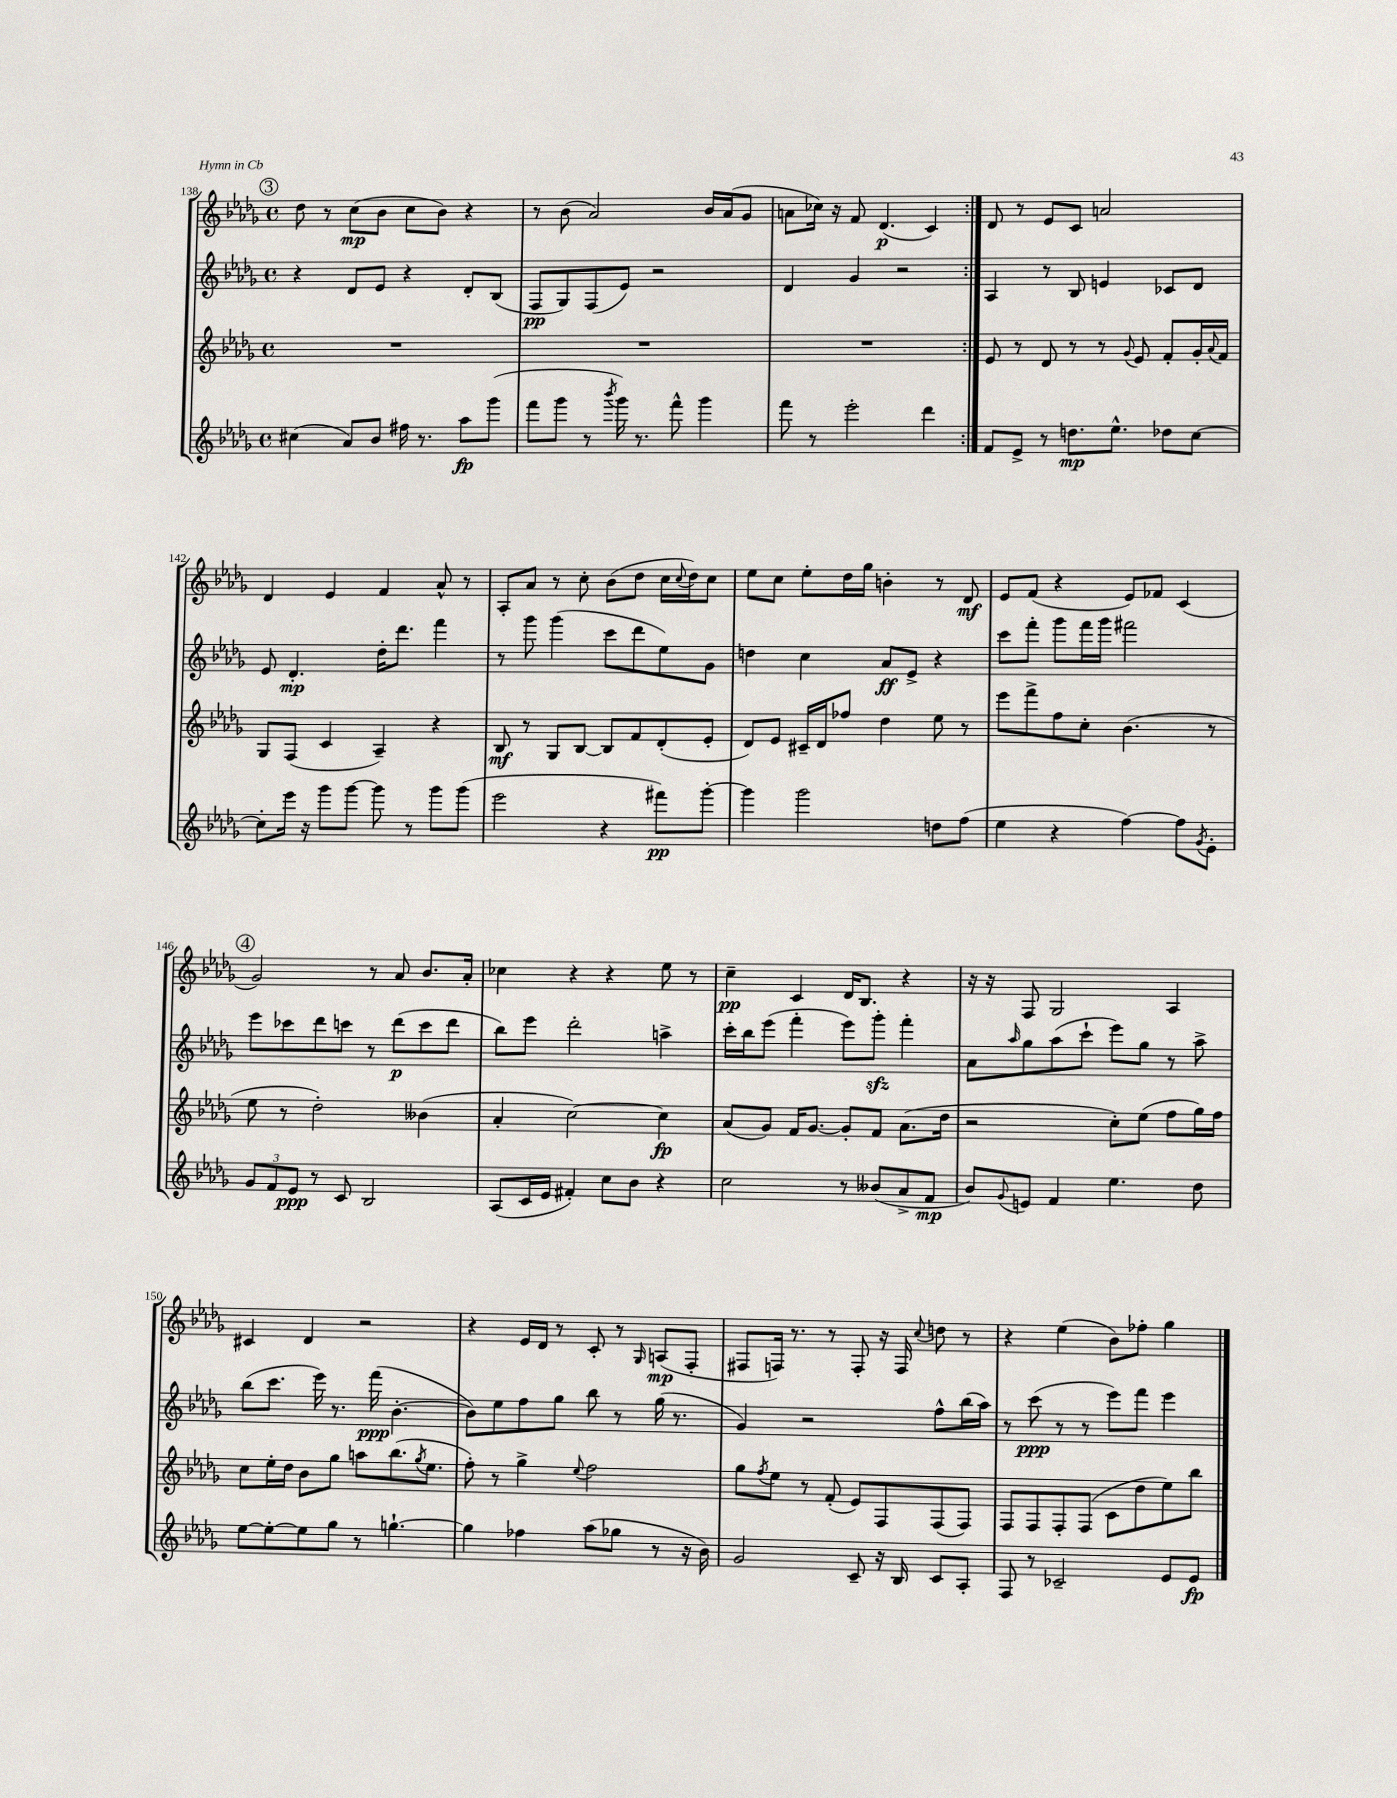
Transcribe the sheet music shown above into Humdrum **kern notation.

**kern	**kern	**kern	**kern
*staff4	*staff3	*staff2	*staff1
*clefG2	*clefG2	*clefG2	*clefG2
*k[b-e-a-d-g-]	*k[b-e-a-d-g-]	*k[b-e-a-d-g-]	*k[b-e-a-d-g-]
*M4/4	*M4/4	*M4/4	*M4/4
*met(c)	*met(c)	*met(c)	*met(c)
(4cc#	1r	4r	8dd-
.	.	.	8r
8a-)	.	8d-	(8cc
8b-	.	8e-	8b-
16ff#	.	4r	8cc
8.r	.	.	.
.	.	.	8b-)
8aa-	.	8d-'	4r
(8ggg-	.	(8B-	.
=	=	=	=
8fff	1r	8F	8r
8ggg-	.	8G-)	(8b-
8r	.	(8F	2a-)
8qbbb-	.	.	.
16ggg-)	.	8e-)	.
8.r	.	.	.
.	.	2r	.
8fff^^	.	.	.
4ggg-	.	.	16b-
.	.	.	(16a-
.	.	.	8g-
=	=	=	=
8fff	1r	4d-	8a
8r	.	.	16cc-)
.	.	.	16r
2eee-'	.	4g-	8f
.	.	.	(4.d-
.	.	2r	.
4ddd-	.	.	4c)
=:|!	=:|!	=:|!	=:|!
8f	8e-	4A-	8d-
8e-^	8r	.	8r
8r	8d-	8r	8e-
8.dd	8r	8B-	8c
.	8r	4e	2a
8.ee-^^	.	.	.
.	8qqg-	.	.
.	8e-	.	.
8dd-	8f'	8c-	.
[8cc	16g-'	8d-	.
.	8qqa-	.	.
.	16f	.	.
=	=	=	=
8cc']	8G-	8e-	4d-
16eee-	(8F	4.d-'	.
16r	.	.	.
8ggg-	4c	.	4e-
[8ggg-	.	.	.
8ggg-]	4A-~)	16dd-'	4f
.	.	8.ddd-	.
8r	.	.	.
8ggg-	4r	4fff	8a-^^
(8ggg-	.	.	8r
=	=	=	=
2eee-	8B-	8r	8A-'
.	8r	8ggg-	8a-
.	8G-	(4ggg-	8r
.	[8B-	.	8cc'
4r	8B-]	8ccc	(8b-
.	8f	8ddd-	8dd-
8fff#)	(8d-'	8ee-)	16cc
.	.	.	8qqcc
.	.	.	16dd-)
[8ggg-'	8e-'	8g-	8cc
=	=	=	=
4ggg-]	8d-)	4dd	8ee-
.	8e-	.	8cc
2ggg-	16c#~	4cc	8ee-'
.	16d-	.	.
.	8ff-	.	16dd-
.	.	.	16gg-
.	4dd-	8a-	4b'
.	.	8e-^	.
8dd	8ee-	4r	8r
(8ff	8r	.	8d-
=	=	=	=
4ee-	8eee-	8ccc	8e-
.	8fff^	8fff'	(8f
4r	8ff	8ggg-	4r
.	8cc'	16fff	.
.	.	16ggg-	.
[4ff)	(4.b-	2fff#	8e-)
.	.	.	8f-
8ff]	.	.	(4c
8qg-	.	.	.
8e-'	8r	.	.
=	=	=	=
12g-	8ee-	8eee-	2g-)
12f	.	.	.
.	8r	8ccc-	.
12e-	.	.	.
8r	2dd-')	8ddd-	.
8c	.	8ccc	.
2B-	.	8r	8r
.	.	(8ddd-	8a-
.	(4b--	8ccc	8.b-
.	.	8ddd-	.
.	.	.	16a-'
=	=	=	=
(8A-	4a-'	8bb-)	4cc-
16c	.	8eee-	.
16e-	.	.	.
4f#')	[2cc)	2ddd-'	4r
8cc	.	.	4r
8b-	.	.	.
4r	4cc]	4aa^	8ee-
.	.	.	8r
=	=	=	=
2cc	(8a-	16ccc'	4cc~
.	.	16bb-	.
.	8g-)	(8eee-	.
.	16f	4fff'	4c
.	[8.g-	.	.
8r	8g-']	8eee-)	16d-
.	.	.	8.B-
(8b--	8f	8ggg-'	.
8a-^	(8.a-	4fff'	4r
8f	.	.	.
.	16dd-	.	.
=	=	=	=
8b-)	2r	8a-	16r
.	.	.	16r
8qqg-	.	16qqaa-	.
8e	.	8gg-	8F
4f	.	(8aa-	2G-
.	.	8ccc`	.
4.ee-	8cc')	8eee-)	.
.	(8ee-	8gg-	.
.	8ff	8r	4A-
8dd-	16gg-)	8aa-^	.
.	16ff	.	.
=	=	=	=
[8ee-	8cc	(8bb-	4c#
8ee-'_	16ee-'	8.ccc	.
.	16dd-	.	.
8ee-]	8b-	.	4d-
.	.	16eee-)	.
8gg-	8gg-	8.r	.
8r	8aa	.	2r
.	.	(16fff	.
[4.gg`	(8.bb-	[4.b-'	.
.	8qgg-	.	.
.	8.ee-	.	.
=	=	=	=
4gg]	8ff')	8b-])	4r
.	8r	8ee-	.
4ff-	4gg-^	8ff	16e-
.	.	.	16d-
.	.	8gg-	8r
.	8qqee-	.	.
(8aa-	2ff	8bb-	8c'
8gg-	.	8r	8r
.	.	.	16qqG-
8r	.	(16gg-	(8A
.	.	8.r	.
16r	.	.	8F'
16b-)	.	.	.
=	=	=	=
2g-	8gg-	4g-)	8F#
.	8qff	.	.
.	8ee-	.	16F)
.	.	.	8.r
.	8r	2r	.
.	(8f'	.	8r
8c~	8e-)	.	8F'
16r	8F	.	16r
16B-	.	.	16F
.	.	.	8qqcc
8c	(8F	8ff^^	8dd
8A-'	8F)	(16bb-	8r
.	.	16aa-)	.
=	=	=	=
8F	8F	8r	4r
8r	8F	(8ccc	.
2c-~	8F'	8r	(4ee-
.	(8F	8r	.
.	8c	8eee-)	8b-)
.	8dd-	8fff	8ff-'
8e-	8ee-)	4eee-	4gg-
8e-	8bb-	.	.
==	==	==	==
*-	*-	*-	*-
